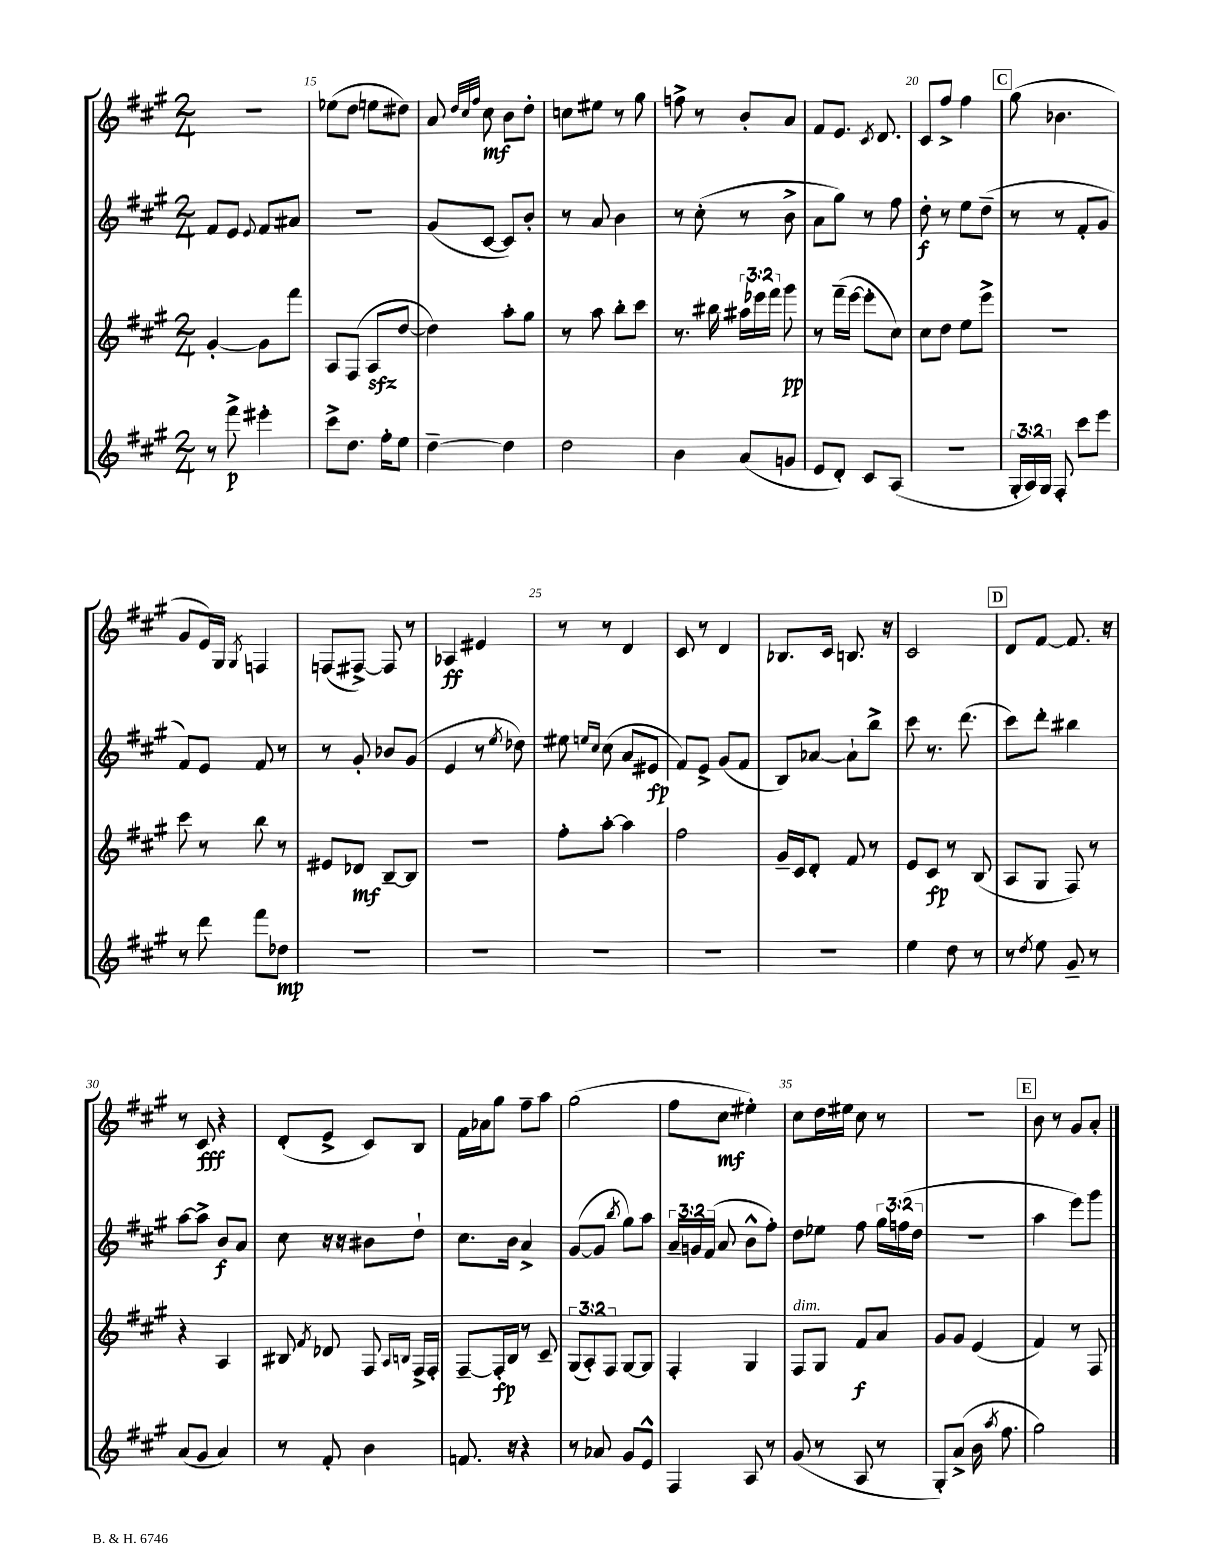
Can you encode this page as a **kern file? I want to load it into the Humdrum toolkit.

**kern	**dynam	**kern	**dynam	**kern	**dynam	**kern	**dynam
*part4	*part4	*part3	*part3	*part2	*part2	*part1	*part1
*staff4	*staff4	*staff3	*staff3	*staff2	*staff2	*staff1	*staff1
*clefG2	*	*clefG2	*	*clefG2	*	*clefG2	*
*k[f#c#g#]	*	*k[f#c#g#]	*	*k[f#c#g#]	*	*k[f#c#g#]	*
*M2/4	*	*M2/4	*	*M2/4	*	*M2/4	*
=14	=14	=14	=14	=14	=14	=14	=14
8r	.	[4g#'/	.	8f#/L	.	2r	.
8fff#^\	p	.	.	8e/J	.	.	.
.	.	.	.	8qqe/	.	.	.
4eee#X'\	.	8g#\L]	.	8f#/L	.	.	.
.	.	8fff#\J	.	8a#X/J	.	.	.
=15	=15	=15	=15	=15	=15	=15	=15
8ccc#^\L	.	8A/L	.	2r	.	(8ee-X\L	.
8.dd\J	.	(8F#/J	.	.	.	8dd\J	.
.	.	8Azz/L	.	.	.	8een\L	.
16ff#'\KL	.	.	.	.	.	.	.
8ee\J	.	[8dd/J	.	.	.	8dd#X\J)	.
=16	=16	=16	=16	=16	=16	=16	=16
[4dd~\	.	4dd\])	.	(8g#/L	.	8a/	.
.	.	.	.	.	.	32qqdd/LLL	.
.	.	.	.	.	.	32qqcc#/	.
.	.	.	.	.	.	32qqff#/JJJ	.
.	.	.	.	[8c#/J	.	8cc#\	mf
4dd\]	.	8aa'\L	.	8c#/L])	.	8b\L	.
.	.	8gg#\J	.	8b'/J	.	8dd'\J	.
=17	=17	=17	=17	=17	=17	=17	=17
2dd\	.	8r	.	8r	.	8ccn\L	.
.	.	8aa\	.	8a/	.	8ee#X\J	.
.	.	8bb'\L	.	4b\	.	8r	.
.	.	8ccc#\J	.	.	.	8gg#\	.
=18	=18	=18	=18	=18	=18	=18	=18
4b\	.	8.r	.	8r	.	8ffn^\	.
.	.	.	.	(8cc#'\	.	8r	.
.	.	16bb#X\	.	.	.	.	.
(8a/L	.	24aa#X\LL	.	8r	.	8b'/L	.
.	.	24eee-X\	.	.	.	.	.
.	.	24fff#\JJ	.	.	.	.	.
8gn/J	.	8ggg#\	pp	8b^\	.	8a/J	.
=19	=19	=19	=19	=19	=19	=19	=19
8e/L	.	8r	.	8a\L	.	8f#/L	.
8d'/J)	.	(16fff#~\LL	.	8gg#\J)	.	8.e/J	.
.	.	[16eee\JJ	.	.	.	.	.
8c#/L	.	8eee'\L]	.	8r	.	.	.
.	.	.	.	.	.	8qc#/	.
.	.	.	.	.	.	8.d/	.
(8A/J	.	8cc#\J)	.	8ff#\	.	.	.
=20	=20	=20	=20	=20	=20	=20	=20
2r	.	8cc#\L	.	8dd'\	f	8c#/L	.
.	.	8dd\J	.	8r	.	8ff#^/J	.
.	.	8ee\L	.	8ee\L	.	4ff#\	.
.	.	8eee^\J	.	(8dd~\J	.	.	.
!!LO:REH:place=s1:t=C
=21	=21	=21	=21	=21	=21	=21	=21
24G#'/LL	.	2r	.	8r	.	(8gg#\	.
24A/)	.	.	.	.	.	.	.
24G#/JJ	.	.	.	.	.	.	.
8F#'/	.	.	.	8r	.	4.b-X\	.
8ccc#\L	.	.	.	8f#'/L	.	.	.
8eee\J	.	.	.	8g#/J	.	.	.
!!LO:LB:g=z
=22	=22	=22	=22	=22	=22	=22	=22
8r	.	8ccc#\	.	8f#/L)	.	8g#/L	.
8ddd\	.	8r	.	8e/J	.	16e/L)	.
.	.	.	.	.	.	16G#/JJ	.
.	.	.	.	.	.	8qG#/	.
8fff#\L	.	8bb\	.	8f#/	.	4Fn/	.
8dd-X\J	mp	8r	.	8r	.	.	.
=23	=23	=23	=23	=23	=23	=23	=23
2r	.	8e#X/L	.	8r	.	(8Fn/L	.
.	.	8d-X/J	mf	8g#'/	.	[8F#X^/J)	.
.	.	[8B~/L	.	8b-X/L	.	8F#/]	.
.	.	8B/J]	.	(8g#/J	.	8r	.
=24	=24	=24	=24	=24	=24	=24	=24
2r	.	2r	.	4e/	.	4A-X/	ff
.	.	.	.	8r	.	4e#X/	.
.	.	.	.	8qee/	.	.	.
.	.	.	.	8dd-X\)	.	.	.
=25	=25	=25	=25	=25	=25	=25	=25
2r	.	8ff#'\L	.	8ee#X\	.	8r	.
.	.	.	.	16qqeen/LL	.	.	.
.	.	.	.	16qqcc#/JJ	.	.	.
.	.	[8aa'\J	.	(8cc#\	.	8r	.
.	.	4aa\]	.	8a/L	.	4d/	.
.	.	.	.	8e#X/J	fp	.	.
=26	=26	=26	=26	=26	=26	=26	=26
2r	.	2ff#\	.	8f#/L)	.	8c#/	.
.	.	.	.	8e^/J	.	8r	.
.	.	.	.	(8g#/L	.	4d/	.
.	.	.	.	8f#/J	.	.	.
=27	=27	=27	=27	=27	=27	=27	=27
2r	.	16g#~/LL	.	8B/L)	.	8.B-X/L	.
.	.	16c#/J	.	.	.	.	.
.	.	8d'/J	.	[8a-X/J	.	.	.
.	.	.	.	.	.	16c#/Jk	.
.	.	8f#/	.	8a-`\L]	.	8.Bn/	.
.	.	8r	.	8bb^\J	.	.	.
.	.	.	.	.	.	16r	.
=28	=28	=28	=28	=28	=28	=28	=28
4ee\	.	8e/L	.	8ccc#\	.	2c#/	.
.	.	8c#/J	fp	8.r	.	.	.
8dd\	.	8r	.	.	.	.	.
.	.	.	.	(8.ddd\	.	.	.
8r	.	(8B/	.	.	.	.	.
!!LO:REH:place=s1:t=D
=29	=29	=29	=29	=29	=29	=29	=29
8r	.	8A/L	.	8ccc#\L)	.	8d/L	.
8qdd/	.	.	.	.	.	.	.
8ee\	.	8G#/J	.	8ddd'\J	.	[8f#/J	.
8g#~/	.	8F#/)	.	4bb#X\	.	8.f#/]	.
8r	.	8r	.	.	.	.	.
.	.	.	.	.	.	16r	.
!!LO:LB:g=z
=30	=30	=30	=30	=30	=30	=30	=30
(8a/L	.	4r	.	[8aa\L	.	8r	.
8g#/J	.	.	.	8aa^\J]	.	8c#/	fff
4a/)	.	4A/	.	8b/L	f	4r	.
.	.	.	.	8a/J	.	.	.
=31	=31	=31	=31	=31	=31	=31	=31
8r	.	8B#X/	.	8cc#\	.	(8d'/L	.
.	.	8qf#/	.	.	.	.	.
8f#'/	.	8d-X/	.	16r	.	8e^/J	.
.	.	.	.	16r	.	.	.
4b\	.	8F#/	.	8b#X\L	.	8c#/L)	.
.	.	16qqA/LL	.	.	.	.	.
.	.	16qqBn/JJ	.	.	.	.	.
.	.	16F#^/LL	.	8dd`\J	.	8B/J	.
.	.	16F#'/JJ	.	.	.	.	.
=32	=32	=32	=32	=32	=32	=32	=32
8.fn/	.	[8F#~/L	.	8.cc#\L	.	16f#\LL	.
.	.	.	.	.	.	16a-X\J	.
.	.	16F#'/L]	fp	.	.	8gg#\J	.
16r	.	16B/JJ	.	16b\Jk	.	.	.
4r	.	8r	.	4a^/	.	8ff#~\L	.
.	.	8c#~/	.	.	.	8aa\J	.
=33	=33	=33	=33	=33	=33	=33	=33
8r	.	(12G#/L	.	([8g#/L	.	(2gg#\	.
.	.	12A'/)	.	.	.	.	.
8a-X/	.	.	.	8g#/J]	.	.	.
.	.	12F#/J	.	.	.	.	.
.	.	.	.	8qbb/	.	.	.
8g#/L	.	[8G#/L	.	8gg#\L)	.	.	.
8e^^/J	.	8G#/J]	.	8aa\J	.	.	.
=34	=34	=34	=34	=34	=34	=34	=34
4F#/	.	4F#'/	.	24a~/LL	.	8ff#\L	.
.	.	.	.	24gn/	.	.	.
.	.	.	.	(24f#/JJ	.	.	.
.	.	.	.	8a/	.	8cc#\J	mf
8A/	.	4G#/	.	8b^^\L	.	4ee#X'\)	.
8r	.	.	.	8ff#'\J)	.	.	.
=35	=35	=35	=35	=35	=35	=35	=35
!	!	!LO:TX:a:i:t=dim.	!	!	!	!	!
(8g#/	.	8F#/L	.	8dd\L	.	8cc#\L	.
8r	.	8G#/J	.	8ee-X\J	.	16dd\L	.
.	.	.	.	.	.	16ee#X\JJ	.
8A/	.	8f#/L	f	8ff#\	.	8cc#\	.
8r	.	8a/J	.	24gg#\LL	.	8r	.
.	.	.	.	(24ffn\	.	.	.
.	.	.	.	24dd\JJ	.	.	.
=36	=36	=36	=36	=36	=36	=36	=36
8G#'/L)	.	8g#/L	.	2r	.	2r	.
(8a^/J	.	8g#/J	.	.	.	.	.
16b\	.	(4e/	.	.	.	.	.
8qaa/	.	.	.	.	.	.	.
8.ff#\	.	.	.	.	.	.	.
!!LO:REH:place=s1:t=E
=37	=37	=37	=37	=37	=37	=37	=37
2gg#\)	.	4f#/)	.	4aa\	.	8b\	.
.	.	.	.	.	.	8r	.
.	.	8r	.	8eee\L)	.	8g#/L	.
.	.	8F#/	.	8ggg#\J	.	8a'/J	.
==	==	==	==	==	==	==	==
*-	*-	*-	*-	*-	*-	*-	*-
